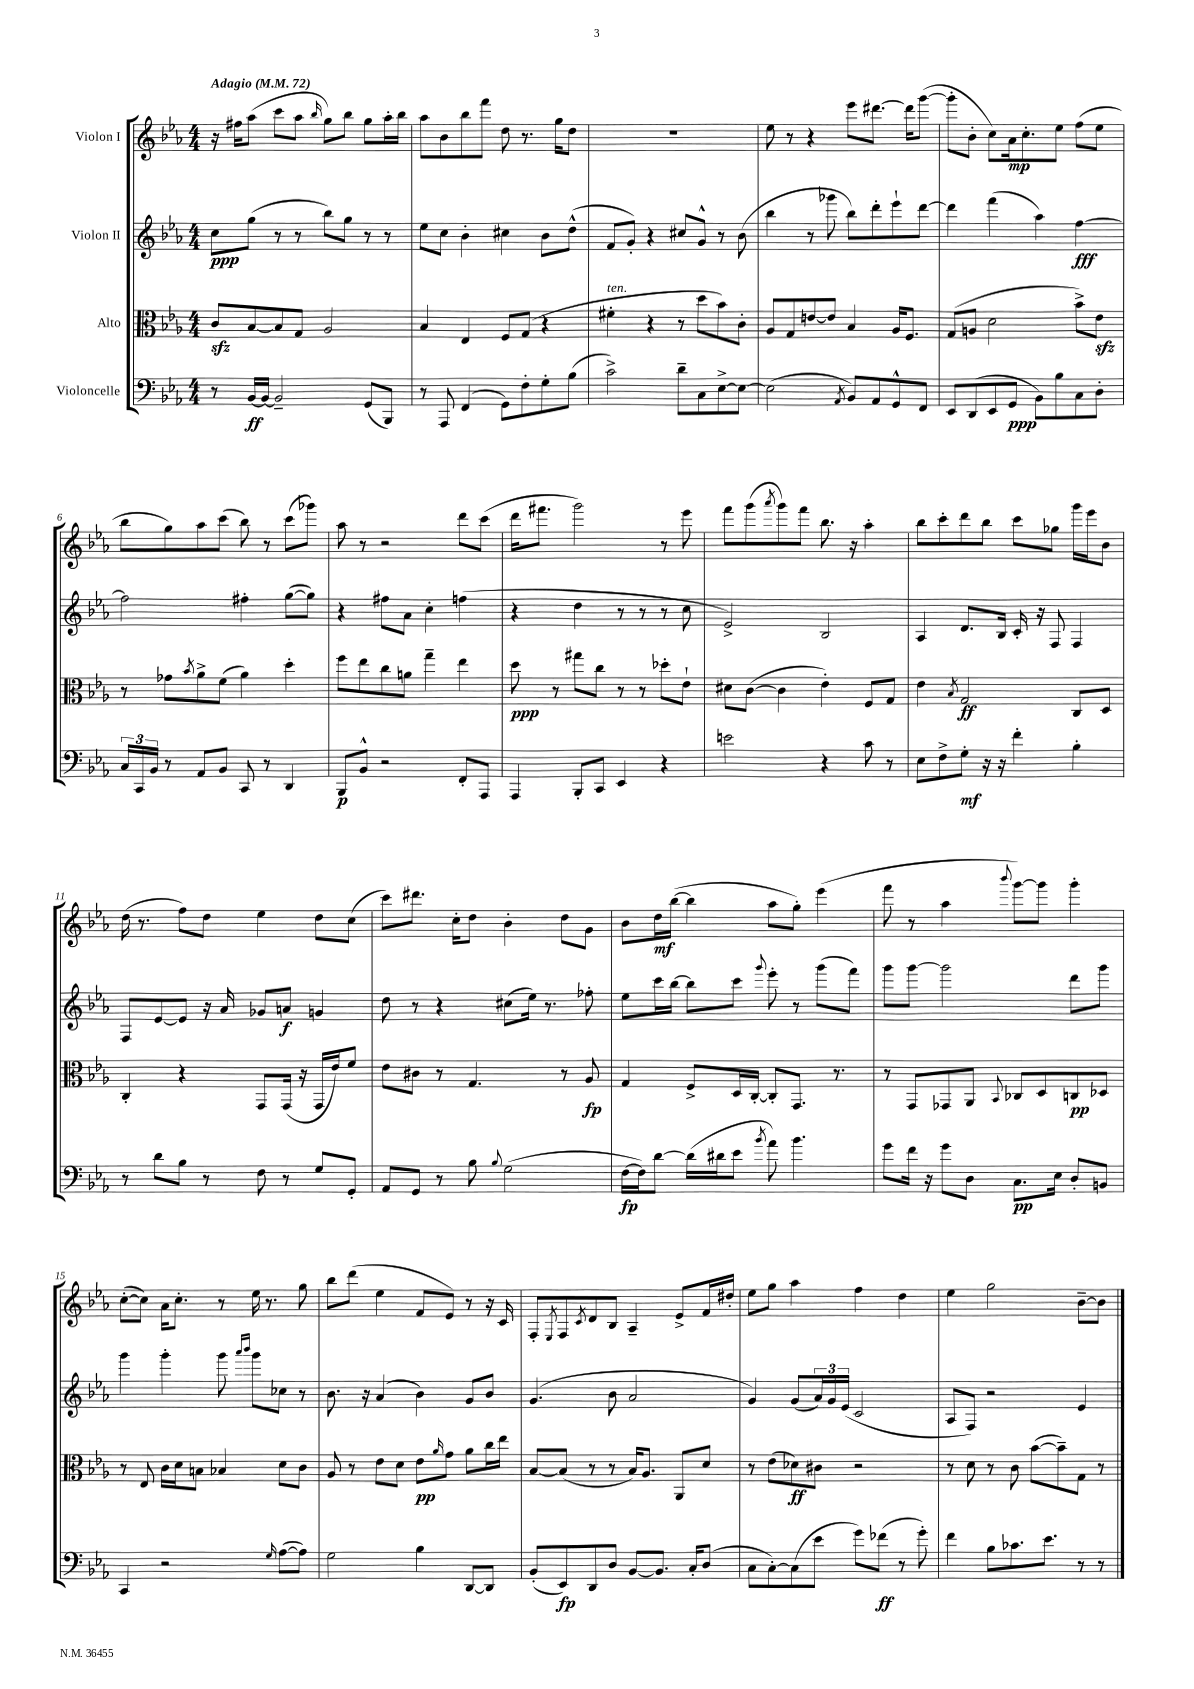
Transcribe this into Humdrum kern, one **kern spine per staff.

**kern	**kern	**kern	**kern
*staff4	*staff3	*staff2	*staff1
*clefF4	*clefC3	*clefG2	*clefG2
*k[b-e-a-]	*k[b-e-a-]	*k[b-e-a-]	*k[b-e-a-]
*M4/4	*M4/4	*M4/4	*M4/4
*MM72	*MM72	*MM72	*MM72
8r	8c	8cc	16r
.	.	.	16ff#
[16BB-	[8B-	(8gg	(8aa-
16BB-_	.	.	.
2BB-~]	8B-]	8r	8ccc
.	8G	8r	8aa-
.	.	.	16qqbb-
.	2A-	8bb-)	8gg)
.	.	8gg	8bb-
(8GG	.	8r	8gg
8BBB-)	.	8r	16aa-'
.	.	.	16bb-
=	=	=	=
8r	4B-	8ee-	8aa-
8AAA-	.	8cc	8b-
(4FF	4E-	4b-'	8bb-
.	.	.	8fff
8GG)	8F	4cc#	8dd
8F'	(8G	.	8.r
8G'	4r	8b-	.
.	.	.	16gg
(8B-	.	(8dd^^	8dd
=	=	=	=
2c^)	4f#'	8f	1r
.	.	8g')	.
.	4r	4r	.
8d~	8r	8cc#	.
8C	8dd	8g^^	.
[8E-^	8b-)	8r	.
8E-_	8c'	(8b-	.
=	=	=	=
(2E-]	8A-	4bb-	8ee-
.	8G	.	8r
.	[8e	8r	4r
.	8e]	8ggg-	.
8qAA-	.	.	.
8BB-)	4B-	8bb-)	8eee-
8AA-	.	8ddd'	[8.ddd#
8GG^^	16A-	8eee-`	.
.	8.F	.	16ddd#]
8FF	.	[8ddd	([8ggg
=	=	=	=
8EE-	(8G	4ddd]	8ggg']
(8DD	8A	.	8b-'
8EE-	2d	(4fff	8cc)
8GG	.	.	16a-
.	.	.	8.cc'
8BB-)	.	4aa-)	.
8B-	.	.	8ee-
8C	8b-^)	[4ff	(8ff
8D'	8e-	.	8ee-
=	=	=	=
24C	8r	2ff]	8bb-
24CC	.	.	.
24BB-	.	.	.
8r	8g-	.	8gg)
.	8qb-	.	.
8AA-	8a-^	.	8aa-
8BB-	(8f	.	(8ccc
8CC	4a-)	4ff#'	8bb-)
8r	.	.	8r
4DD	4dd'	([8gg	(8ccc
.	.	8gg])	8ggg-)
=	=	=	=
8BBB-	8ff	4r	8aa-
8BB-^^	8ee-	.	8r
2r	8cc	8ff#	2r
.	8a	8a-	.
.	4gg~	4cc'	.
8FF'	4ee-	(4ff	8ddd
8AAA-	.	.	(8ccc
=	=	=	=
4AAA-	8dd	4r	16ddd
.	.	.	8.fff#
.	8r	.	.
8BBB-'	8gg#	4dd	2ggg)
8CC	8cc	.	.
4EE-	8r	8r	.
.	8r	8r	.
4r	8dd-'	8r	8r
.	8e-`	8cc	8eee-
=	=	=	=
2e	8d#	2e-^)	8fff
.	([8c	.	(8ggg
.	.	.	8qaaa-
.	4c]	.	8ggg)
.	.	.	8fff
4r	4e-')	2B-	8.bb-
.	.	.	16r
8c	8F	.	4aa-'
8r	8G	.	.
=	=	=	=
8E-	4e-	4A-	8bb-
8F^	.	.	8ccc'
.	8qB-	.	.
8G'	2G	8.d	8ddd
16r	.	.	8bb-
16r	.	16B-	.
4f'	.	16c'	8ccc
.	.	16r	.
.	.	8F	8gg-
4B-'	8C	4F	16ggg
.	.	.	16eee-
.	8D	.	8b-
=	=	=	=
8r	4C'	8F	(16dd
.	.	.	8.r
8d	.	[8e-	.
8B-	4r	8e-]	8ff)
8r	.	16r	8dd
.	.	16a-	.
8F	8GG	8g-	4ee-
8r	(16GG	8a	.
.	16r	.	.
8G	16GG	4g	8dd
.	16e-)	.	.
8GG'	8f	.	(8cc
=	=	=	=
8AA-	8e-	8dd	8ccc)
8GG	8c#	8r	8.ddd#
8r	8r	4r	.
.	.	.	16cc'
8B-	4.G	.	8dd
8qqB-	.	.	.
(2G	.	(8cc#	4b-'
.	.	16ee-)	.
.	.	8.r	.
.	8r	.	8dd
.	8A-	8ff-'	8g
=	=	=	=
[16F	4G	8ee-	8b-
16F])	.	.	.
[8d	.	16ccc	16dd
.	.	[16bb-	([16bb-
(16d]	8F^	8bb-]	4bb-]
16d#	.	.	.
8e-	16D	8ccc	.
.	[16C'	.	.
8qb-	.	8qqggg	.
8a-)	8C']	8eee-'	8aa-
4.b-	8.GG	8r	8gg')
.	.	(8ggg	(4eee-
.	8.r	.	.
.	.	8fff)	.
=	=	=	=
8g	8r	8ggg	8fff
16f	8GG	[8ggg	8r
16r	.	.	.
8g	8GG-	2ggg]	4aa-
8D	8AA-	.	.
.	8qqBB-	.	8qqbbb-
8.C	8C-	.	[8ggg)
.	8D	.	8ggg]
16E-	.	.	.
8D'	8C	8ddd	4ggg'
8BB	8D-	8ggg	.
=	=	=	=
4CC	8r	4ggg	([8cc'
.	8E-	.	8cc])
2r	16c	4ggg'	16a-
.	16d	.	8.cc'
.	8B	.	.
.	4B-	8ggg	8r
.	.	16qqaaa-	.
.	.	16qqbbb-	.
.	.	8ggg	16ee-
.	.	.	8.r
16qqG	.	.	.
([8A-	8d	8cc-	.
8A-])	8c	8r	8gg
=	=	=	=
2G	8A-	8.b-	8bb-
.	8r	.	(8ddd
.	.	16r	.
.	8e-	(4a-	4ee-
.	8d	.	.
4B-	8e-	4b-)	8f
.	16qqa-	.	.
.	8g	.	8e-)
[8DD	8a-	8g	8r
8DD]	16cc	8b-	16r
.	16ee-	.	16c
=	=	=	=
(8BB-'	[8B-	(4.g	8F'
.	.	.	8qE-
8EE-)	(8B-]	.	8F
.	.	.	8qc
8DD	8r	.	8d
8D	8r	8b-	8B-
[8BB-	16B-)	2a-	4A-~
.	8.A-	.	.
8.BB-]	.	.	.
.	8AA-	.	8e-^
16C'	.	.	.
(8D	8d	.	16f
.	.	.	16dd#'
=	=	=	=
8C	8r	4g)	8ee-
[8C')	(8e-	.	8gg
(8C]	8d-)	(8g	4aa-
8e-	8c#	24a-)	.
.	.	24g	.
.	.	(24e-	.
8g)	2r	2c	4ff
(8f-	.	.	.
8r	.	.	4dd
8g')	.	.	.
=	=	=	=
4f	8r	8A-	4ee-
.	8d	8F)	.
8B-	8r	2r	2gg
8.c-	8c	.	.
.	([8b-	.	.
8.e-	.	.	.
.	8b-~])	.	.
8r	8G	4e-	[8b-~
8r	8r	.	8b-]
==	==	==	==
*-	*-	*-	*-
